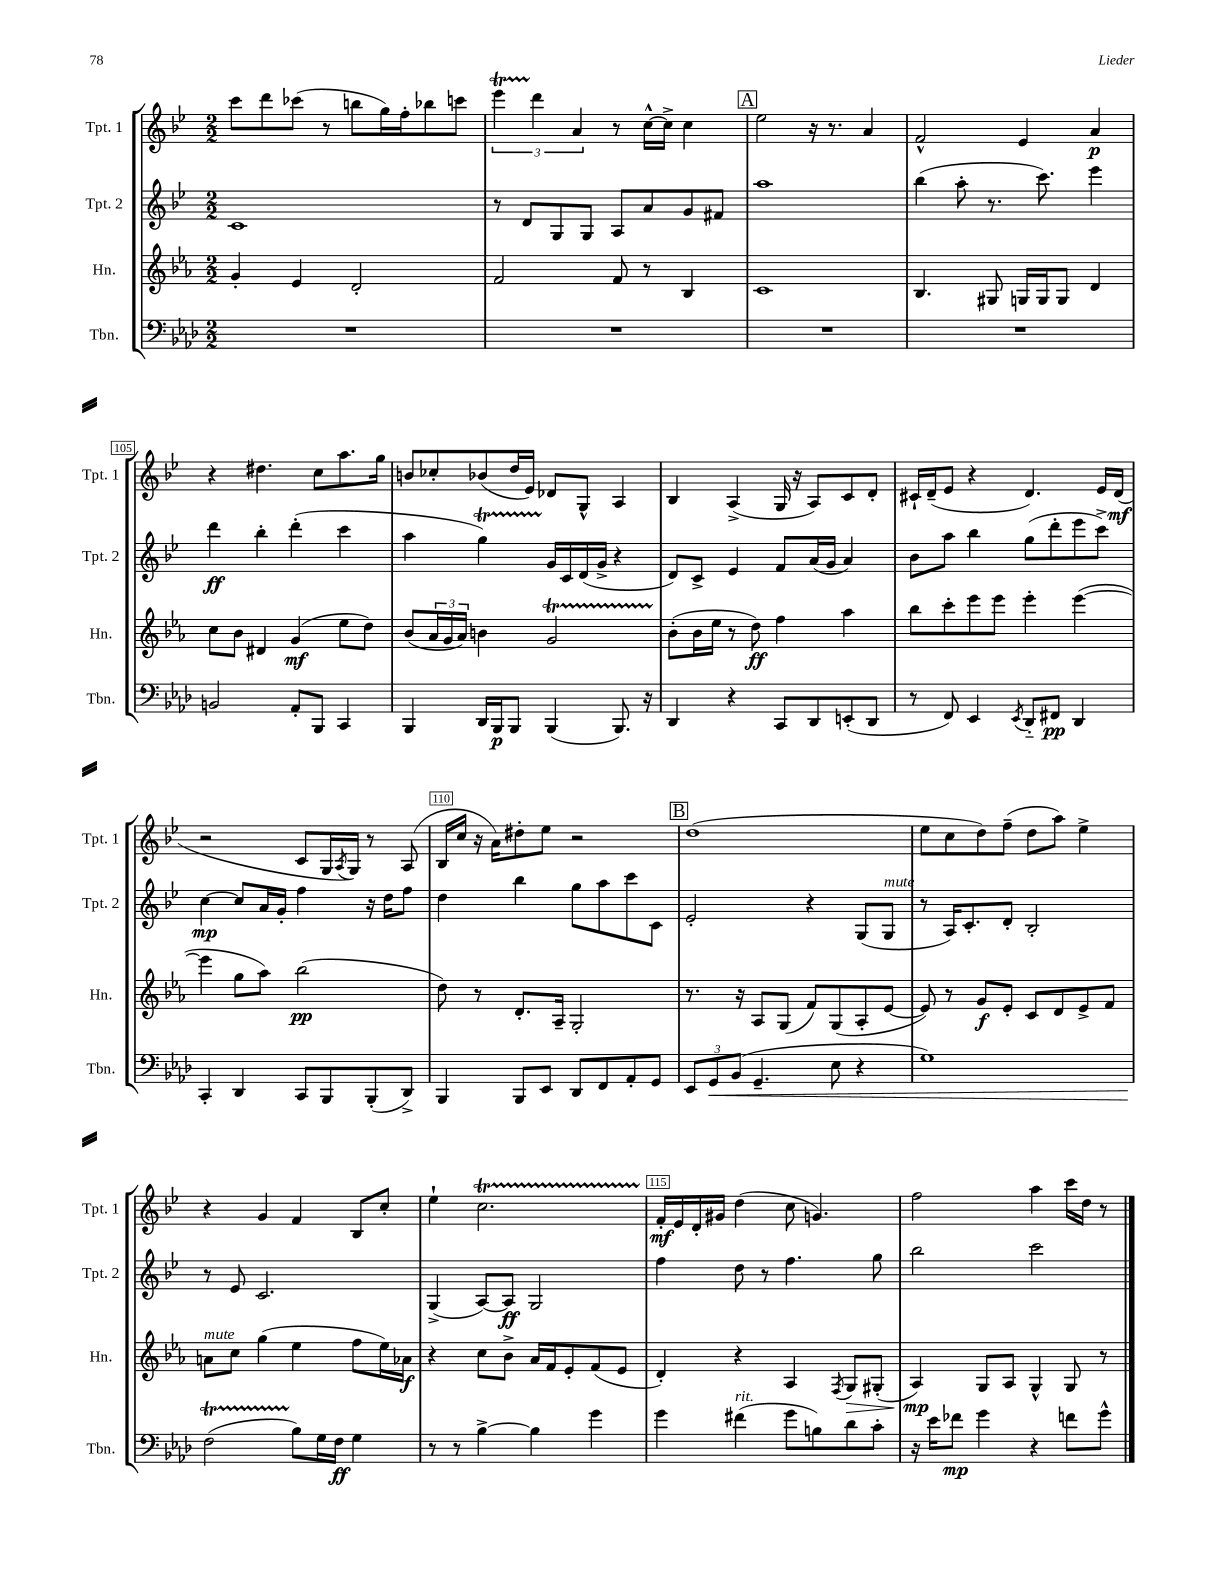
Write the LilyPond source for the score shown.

<<
\new StaffGroup <<
\new Staff = "s0" \with { instrumentName = "Tpt. 1" shortInstrumentName = "Tpt. 1" } {
    \clef treble \key bes \major \numericTimeSignature \time 2/2
    c'''8 d'''8 ces'''8( r8 b''8 g''16) f''16-. bes''8 c'''8 |
    \tuplet 3/2 { ees'''4\startTrillSpan d'''4\stopTrillSpan a'4 } r8 c''16~-^ c''16-> c''4 |
    \mark \markup { \box "A" } ees''2 r16 r8. a'4 |
    f'2-^ ees'4 a'4\p |
    r4 dis''4. c''8 a''8. g''16 |
    b'8 ces''8-. bes'8( d''16 ees'16) des'8 g8-^ a4 |
    bes4 a4->( g16 r16 a8) c'8 d'8-. |
    cis'16-! d'16--( ees'8 r4 d'4.) ees'16 d'16\mf( |
    r2 c'8 g16 \acciaccatura { a8 } g16) r8 a8( |
    bes16 c''16 r16 a'16) dis''8-. ees''8 r2 |
    \mark \markup { \box "B" } d''1( |
    ees''8 c''8 d''8) f''8--( d''8 a''8) ees''4-> |
    r4 g'4 f'4 bes8 c''8-. |
    ees''4-! c''2.\startTrillSpan |
    f'16-.\stopTrillSpan\mf ees'16 d'16-. gis'16 d''4( c''8 g'4.) |
    f''2 a''4 c'''16 d''16 r8 \bar "|." |
}
\new Staff = "s1" \with { instrumentName = "Tpt. 2" shortInstrumentName = "Tpt. 2" } {
    \clef treble \key bes \major \numericTimeSignature \time 2/2
    c'1 |
    r8 d'8 g8 g8 a8 a'8 g'8 fis'8 |
    \mark \markup { \box "A" } a''1 |
    bes''4( a''8-. r8. c'''8.) ees'''4 |
    d'''4\ff bes''4-. d'''4-.( c'''4 |
    a''4 g''4\startTrillSpan) g'16\stopTrillSpan c'16 d'16( g'16-> r4 |
    d'8) c'8-> ees'4 f'8 a'16( g'16 a'4) |
    bes'8 a''8 bes''4 g''8( d'''8-. ees'''8 c'''8->) |
    c''4~\mp c''8 a'16 g'16-. f''4 r16 d''16 f''8 |
    d''4 bes''4 g''8 a''8 c'''8 c'8 |
    \mark \markup { \box "B" } ees'2-. r4 g8( g8^\markup { \italic "mute" } |
    r8 a16) c'8.-. d'8-. bes2-. |
    r8 ees'8 c'2. |
    g4->( a8~) a8\ff g2 |
    f''4 d''8 r8 f''4. g''8 |
    bes''2 c'''2 \bar "|." |
}
\new Staff = "s2" \with { instrumentName = "Hn." shortInstrumentName = "Hn." } {
    \clef treble \key ees \major \numericTimeSignature \time 2/2
    g'4-. ees'4 d'2-. |
    f'2 f'8 r8 bes4 |
    \mark \markup { \box "A" } c'1 |
    bes4. gis8 g16 g16 g8 d'4 |
    c''8 bes'8 dis'4 g'4\mf( ees''8 d''8) |
    bes'8( \tuplet 3/2 { aes'16 g'16 aes'16) } b'4 g'2\startTrillSpan |
    bes'8-.\stopTrillSpan( bes'16 ees''16 r8 d''8\ff) f''4 aes''4 |
    bes''8 c'''8-. ees'''8 ees'''8 ees'''4-. ees'''4~( |
    ees'''4 g''8 aes''8) bes''2\pp( |
    d''8) r8 d'8.-. aes16-- g2-. |
    \mark \markup { \box "B" } r8. r16 aes8 g8( f'8) g8( aes8-. ees'8~ |
    ees'8) r8 g'8\f ees'8-. c'8 d'8 ees'8-> f'8 |
    a'8^\markup { \italic "mute" } c''8 g''4( ees''4 f''8 ees''16) aes'16\f |
    r4 c''8 bes'8-> aes'16 f'16 ees'8-. f'8( ees'8 |
    d'4-.) r4 aes4 \acciaccatura { f8 } g8\> gis8-.( |
    aes4\mp\!) g8 aes8 g4-^ g8 r8 \bar "|." |
}
\new Staff = "s3" \with { instrumentName = "Tbn." shortInstrumentName = "Tbn." } {
    \clef bass \key aes \major \numericTimeSignature \time 2/2
    R1 |
    R1 |
    \mark \markup { \box "A" } R1 |
    R1 |
    b,2 aes,8-. bes,,8 c,4 |
    bes,,4 des,16 bes,,16\p bes,,8 bes,,4( bes,,8.) r16 |
    des,4 r4 c,8 des,8 e,8-.( des,8 |
    r8 f,8) ees,4 \acciaccatura { ees,8 } des,8-_ fis,8\pp des,4 |
    c,4-. des,4 c,8 bes,,8 bes,,8-.( des,8->) |
    bes,,4 bes,,8 ees,8 des,8 f,8 aes,8-. g,8 |
    \mark \markup { \box "B" } \tuplet 3/2 { ees,8 g,8\< bes,8( } g,4.-- ees8 r4 |
    g1) |
    f2\startTrillSpan\!( bes8\stopTrillSpan) g16 f16\ff g4 |
    r8 r8 bes4~-> bes4 g'4 |
    g'4 fis'4^\markup { \italic "rit." }( g'8 b8) des'8 c'8-. |
    r16 ees'16 fes'8\mp g'4 r4 f'8 g'8-^ \bar "|." |
}
>>
>>
\layout { \context { \Score currentBarNumber = #101 \override BarNumber.break-visibility = ##(#f #t #t) barNumberVisibility = #(every-nth-bar-number-visible 5) \override BarNumber.stencil = #(make-stencil-boxer 0.1 0.3 ly:text-interface::print) } }
